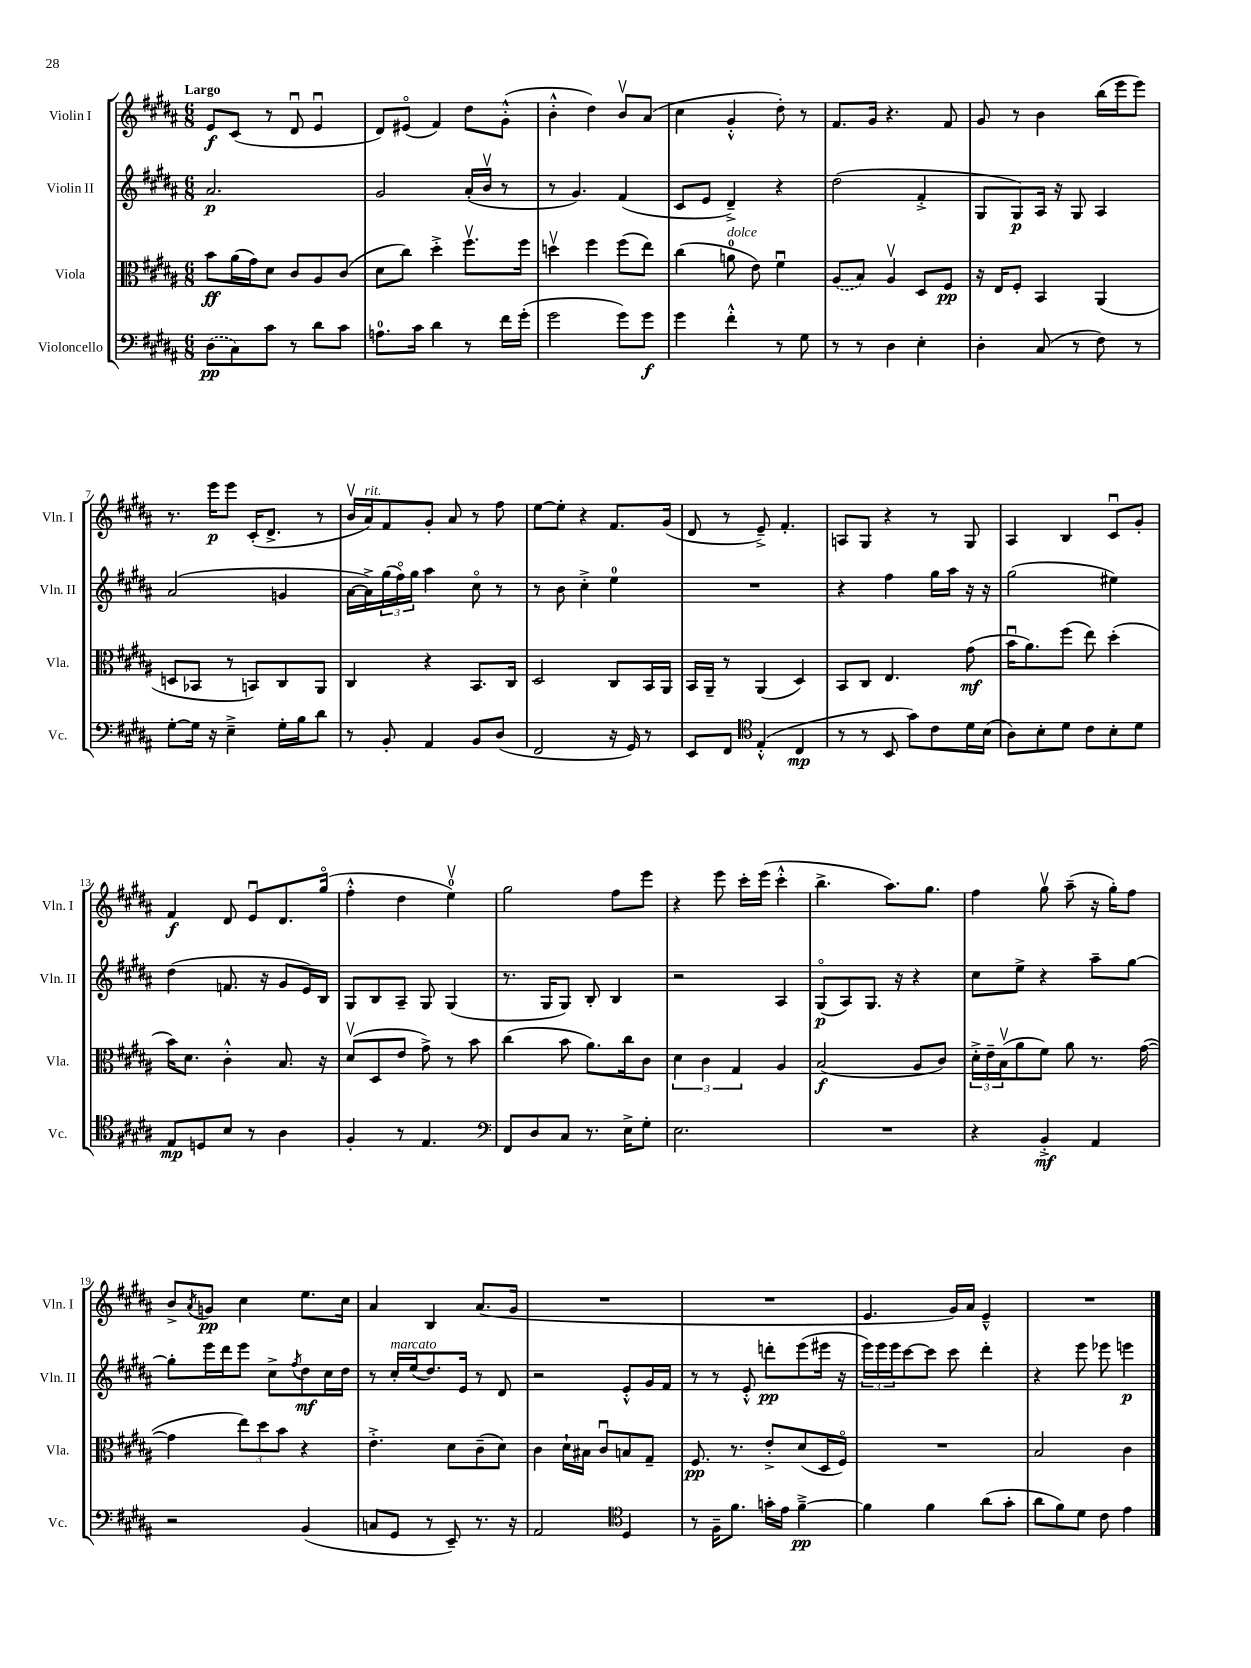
<<
\new StaffGroup <<
\new Staff = "s0" \with { instrumentName = "Violin I" shortInstrumentName = "Vln. I" } {
    \clef treble \key b \major \numericTimeSignature \time 6/8 \tempo "Largo"
    e'8\f cis'8( r8 dis'8\downbow e'4\downbow |
    dis'8) eis'8\flageolet( fis'4) dis''8 gis'8-.-^( |
    b'4-.-^ dis''4) b'8\upbow ais'8( |
    cis''4 gis'4-.-^ dis''8-.) r8 |
    fis'8. gis'16 r4. fis'8 |
    gis'8 r8 b'4 b''16( e'''16 e'''8) |
    r8. e'''16\p e'''8 cis'16-.( dis'8.-> r8 |
    b'16\upbow ais'16^\markup { \italic "rit." }) fis'8 gis'8-. ais'8 r8 fis''8 |
    e''8~ e''8-. r4 fis'8. gis'16( |
    dis'8 r8 e'8--->) fis'4.-. |
    a8 gis8 r4 r8 gis8 |
    ais4 b4 cis'8\downbow gis'8-. |
    fis'4\f dis'8 e'8\downbow dis'8. gis''16\flageolet( |
    fis''4-.-^ dis''4 e''4-0\upbow) |
    gis''2 fis''8 e'''8 |
    r4 e'''8 cis'''16-. e'''16( cis'''4-.-^ |
    b''4.-> ais''8.) gis''8. |
    fis''4 gis''8\upbow ais''8--( r16 gis''16-.) fis''8 |
    b'8-> \acciaccatura { ais'8 } g'8\pp cis''4 e''8. cis''16 |
    ais'4 b4 ais'8.( gis'16 |
    R2. |
    R2. |
    e'4. gis'16) ais'16 e'4---^ |
    R2. \bar "|." |
}
\new Staff = "s1" \with { instrumentName = "Violin II" shortInstrumentName = "Vln. II" } {
    \clef treble \key b \major \numericTimeSignature \time 6/8
    ais'2.\p |
    gis'2 ais'16-.( b'16\upbow r8 |
    r8 gis'4.) fis'4( |
    cis'8 e'8 dis'4--->) r4 |
    dis''2( fis'4-.-> |
    gis8 gis8\p) ais16 r16 gis8 ais4 |
    ais'2( g'4 |
    ais'16~ ais'16->) \tuplet 3/2 { gis''16( fis''16\flageolet) gis''16 } ais''4 cis''8\flageolet r8 |
    r8 b'8 cis''4-.-> e''4-0 |
    R2. |
    r4 fis''4 gis''16 ais''16 r16 r16 |
    gis''2( eis''4) |
    dis''4( f'8. r16 gis'8 e'16) b16 |
    gis8 b8 ais8-- gis8 gis4( |
    r8. gis16 gis8) b8-. b4 |
    r2 ais4 |
    gis8\flageolet\p( ais8) gis8. r16 r4 |
    cis''8 e''8-> r4 ais''8-- gis''8~ |
    gis''8-. e'''16 dis'''16 e'''8 cis''8-> \acciaccatura { fis''8 } dis''8\mf cis''16 dis''16 |
    r8 cis''16-.^\markup { \italic "marcato" } e''16( dis''8.) e'16 r8 dis'8 |
    r2 e'8-.-^ gis'16 fis'16 |
    r8 r8 e'8-.-^ d'''8-.\pp e'''8( eis'''16 r16 |
    \tuplet 3/2 { e'''16) e'''16 e'''16 } cis'''8~ cis'''8 cis'''8 dis'''4-. |
    r4 e'''8 ees'''8 e'''4\p \bar "|." |
}
\new Staff = "s2" \with { instrumentName = "Viola" shortInstrumentName = "Vla." } {
    \clef alto \key b \major \numericTimeSignature \time 6/8
    b'8\ff ais'16( gis'16) dis'8 cis'8 ais8 cis'8( |
    dis'8 cis''8) dis''4-.-> fis''8.\upbow fis''16 |
    d''4\upbow fis''4 fis''8( e''8) |
    cis''4( a'8-0^\markup { \italic "dolce" } e'8) fis'4\downbow |
    \once \slurDashed ais8( b8) ais4\upbow dis8 fis8\pp |
    r16 e16 fis8-. b,4 ais,4( |
    d8 bes,8 r8 b,8) cis8 ais,8 |
    cis4 r4 b,8. cis16 |
    dis2 cis8 b,16 ais,16 |
    b,16 ais,16-- r8 ais,4( dis4) |
    b,8 cis8 e4. gis'8\mf( |
    b'16\downbow ais'8.) fis''8( e''8) dis''4-.( |
    b'16) dis'8. cis'4-.-^ b8. r16 |
    dis'8\upbow( dis8 e'8 gis'8->) r8 b'8 |
    cis''4( b'8 ais'8.) cis''16 cis'8 |
    \tuplet 3/2 { dis'4 cis'4 gis4 } ais4 |
    b2\f( ais8 cis'8) |
    \tuplet 3/2 { dis'16-.-> e'16-- b16\upbow( } ais'8 fis'8) ais'8 r8. gis'16~( |
    gis'4 \tuplet 3/2 { e''8) dis''8 b'8 } r4 |
    e'4.-.-> dis'8 cis'8--( dis'8) |
    cis'4 dis'16-! bis16 cis'8\downbow b8 gis8-- |
    fis8.\pp r8. e'8-.-> dis'8( dis16 fis16\flageolet) |
    R2. |
    b2 cis'4 \bar "|." |
}
\new Staff = "s3" \with { instrumentName = "Violoncello" shortInstrumentName = "Vc." } {
    \clef bass \key b \major \numericTimeSignature \time 6/8
    \once \slurDashed dis8\pp( cis8) cis'8 r8 dis'8 cis'8 |
    a8.-0 cis'16 dis'4 r8 fis'16 gis'16-.( |
    gis'2 gis'8) gis'8\f |
    gis'4 fis'4-.-^ r8 gis8 |
    r8 r8 dis4 e4-. |
    dis4-. cis8( r8 fis8) r8 |
    gis8~-. gis16 r16 e4---> gis16-. b16 dis'8 |
    r8 b,8-. ais,4 b,8 dis8( |
    fis,2 r16 gis,16) r8 |
    e,8 fis,8 \clef tenor e4-.-^( cis4\mp |
    r8 r8 b,8 gis'8) cis'8 dis'16 b16( |
    ais8) b8-. dis'8 cis'8 b8-. dis'8 |
    e8\mp d8 b8 r8 ais4 |
    fis4-. r8 e4. |
    \clef bass fis,8 dis8 cis8 r8. e16-> gis8-. |
    e2. |
    R2. |
    r4 b,4-.->\mf ais,4 |
    r2 b,4( |
    c8 gis,8 r8 e,8--) r8. r16 |
    ais,2 \clef tenor dis4 |
    r8 fis16-- fis'8. g'16-. e'16 fis'4~--->\pp |
    fis'4 fis'4 ais'8( gis'8-. |
    ais'8 fis'8) dis'8 cis'8 e'4 \bar "|." |
}
>>
>>
